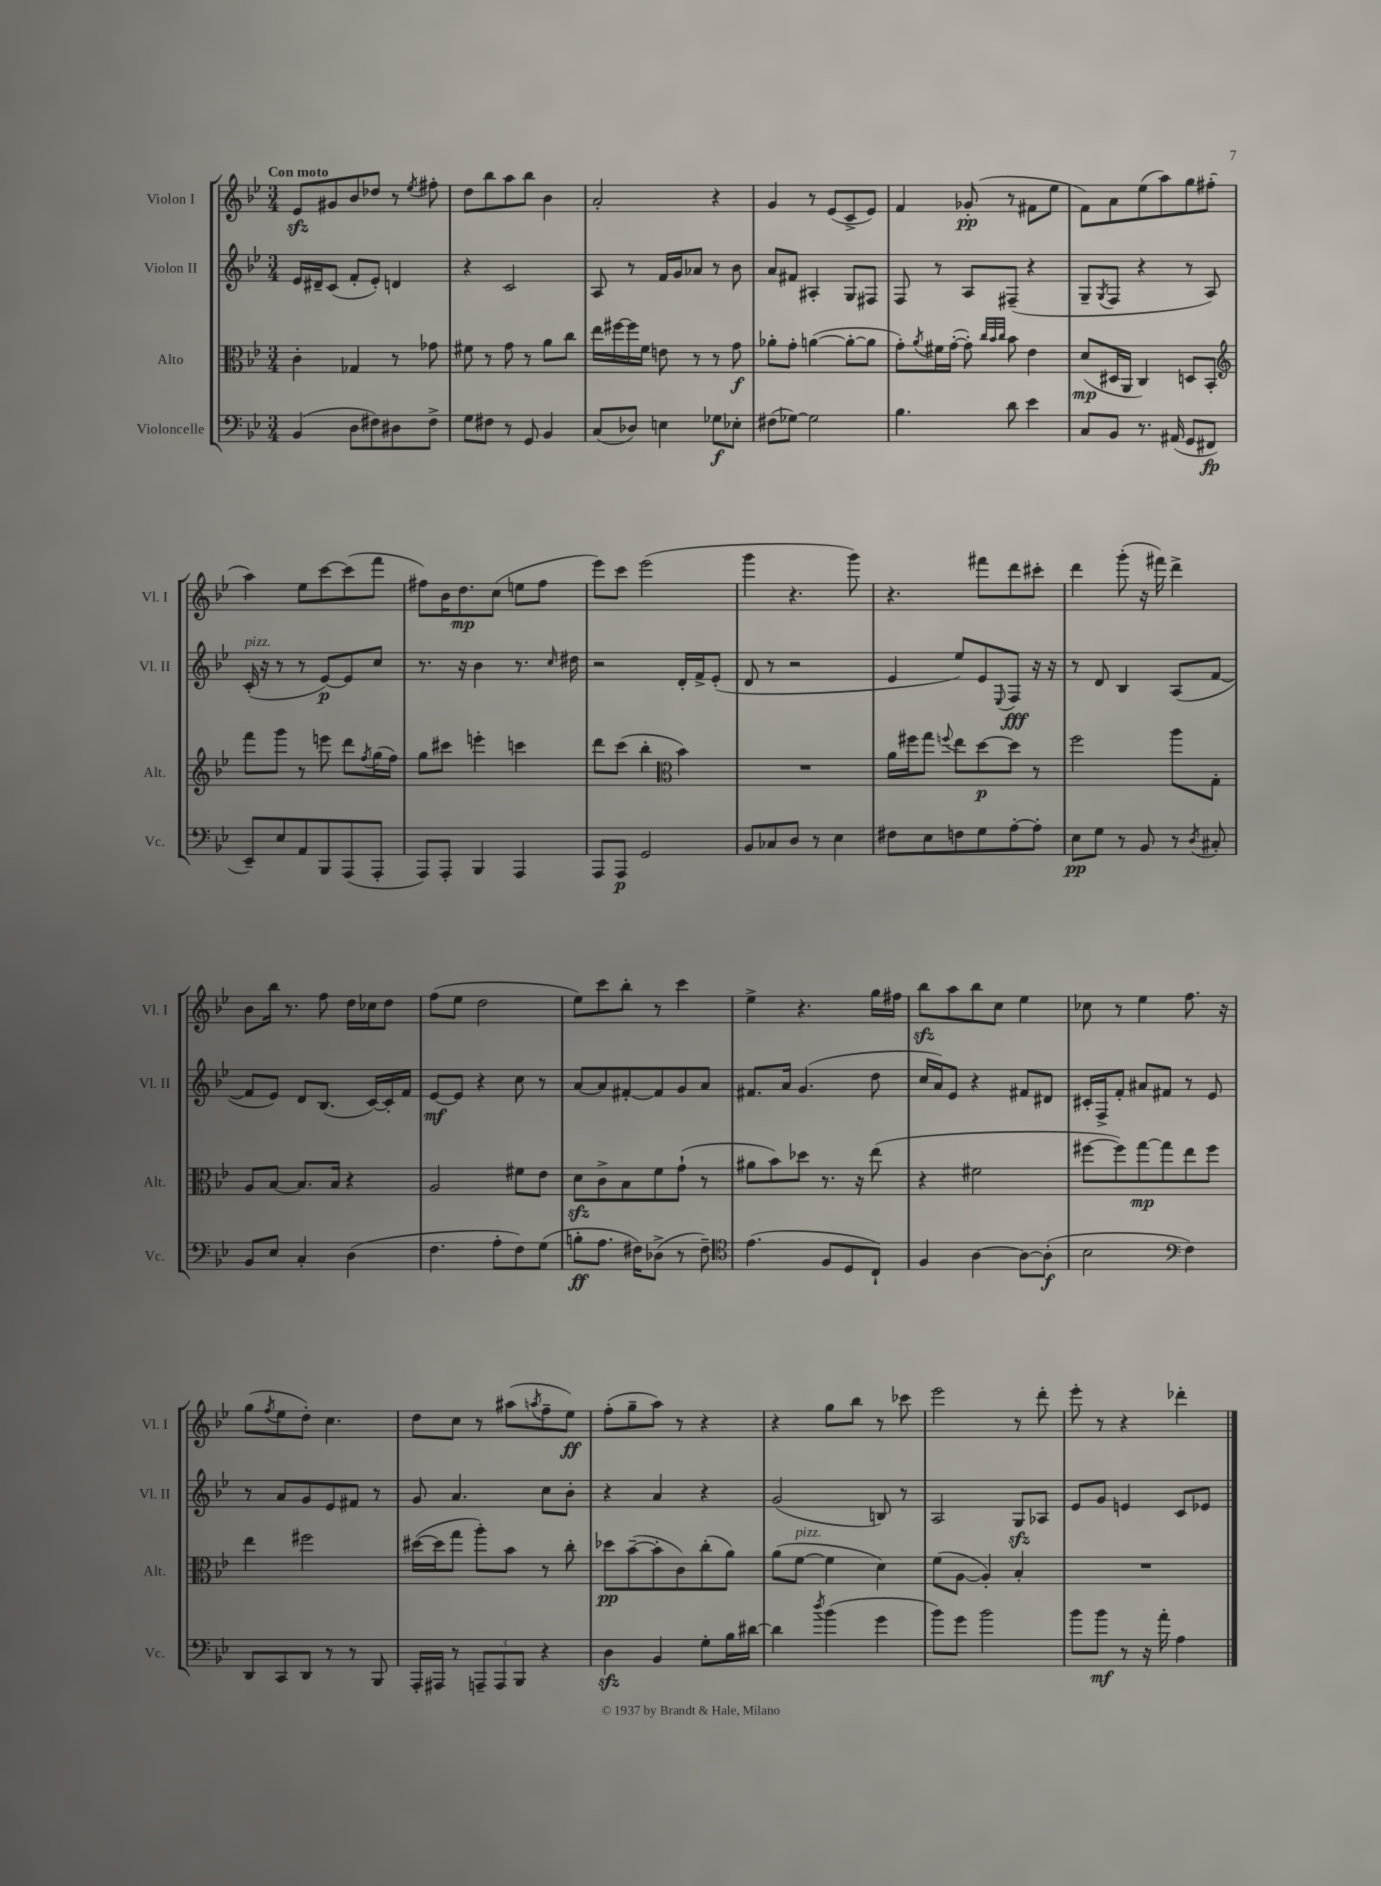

**kern	**kern	**kern	**kern
*staff4	*staff3	*staff2	*staff1
*clefF4	*clefC3	*clefG2	*clefG2
*k[b-e-]	*k[b-e-]	*k[b-e-]	*k[b-e-]
*M3/4	*M3/4	*M3/4	*M3/4
(4BB-/	4c'\	16e-/LL	8e-/L
.	.	16d#~/J	.
.	.	(8c/J	8g#/
8D\L	4G-/	8f'/L	8b-/
8F#\)	.	8e-'/J)	8dd-/J
8D#\	8r	4d/	8r
.	.	.	8qee-/
8F#^\J	8g-\	.	8ff#'\
=	=	=	=
8G\L	8f#\	4r	8dd\L
8F#\J	8r	.	8bb-\
8r	8g\	2c/	8aa\
8GG/	8r	.	8bb-\J
4BB-/	8a\L	.	4b-\
.	8cc\J	.	.
=	=	=	=
(8C/L	16ee-\LL	8A/	2a'/
.	[16ff#\	.	.
8D-/J)	16ff#\]	8r	.
.	16f\JJ	.	.
4E\	8e\	16f/LL	.
.	.	16g/J	.
.	8r	8a-/J	.
8G-\L	8r	8r	4r
8E-'\J	8g\	8b-\	.
=	=	=	=
(8F#\L	8a-'\L	8a/L	4g/
[8G-\J)	8g'\J	8f#/J	.
2G-\]	([4a\	4A#'/	8r
.	.	.	(8e-/L
.	8a'\_L	8G/L	8c^/
.	8a\]J	8F#/J	8e-/J)
=	=	=	=
4.B-\	8g'\L)	8F/	4f/
.	8qa/	.	.
.	16f#\L	8r	.
.	([16g'\JJ	.	.
.	8g'\])	8A/L	(8g-'/
.	32qqcc/LLL	.	.
.	32qqb-/	.	.
.	32qqcc/JJJ	.	.
8d\	8b-\	(8F#~/J	8r
4e-\	4e-\	4r	8f#\L
.	.	.	8ee-\J
=	=	=	=
8C/L	(8d/L	8G~/L	8f\L)
.	.	8qG/	.
8BB-/J	16D#/L	8F/J	8a\
.	16AA/JJ	.	.
8.r	4C/)	4r	(8ee-\
.	.	.	8aa\)
(16AA#/	.	.	.
8GG/L	8D/L	8r	8gg\
8FF#/J	8BB-'/J	8A/)	(8ff#'\J
=	=	=	=
*	*clefG2	*	*
8EE-~/L)	8fff\L	(16c'/	4aa\)
.	.	16r	.
8E-/	8ggg\J	8r	.
8AA/	8r	8r	8ee-\L
8BBB-/	8eee\	[8e-/L)	[8ccc\
(8AAA/	8ddd\L	8e-/]	(8ccc\]
.	8qff/	.	.
8AAA'/J	(16gg\L	8cc/J	8fff\J
.	16ff\JJ)	.	.
=	=	=	=
8AAA/L)	8gg\L	8.r	8ff#\L)
8AAA'/J	8ccc#\J	.	16b-\K
.	.	16r	8.dd\
4BBB-/	4eee'\	4b-\	.
.	.	.	(8cc\J
4AAA/	4ccc\	8.r	8ee\L
.	.	.	8ff#\J
.	.	16qqcc/	.
.	.	16dd#\	.
=	=	=	=
8AAA/L	8ddd\L	2r	8eee-\L)
8AAA/J	(8ccc\J	.	8ccc\J
2GG/	4bb-'\	.	(2eee-\
*	*clefC3	*	*
.	4b-\)	16d'/LL	.
.	.	16f^/J	.
.	.	(8e-'/J	.
=	=	=	=
8BB-/L	2.r	8d/	4ggg\
8C-/	.	8r	.
8D/J	.	2r	4.r
8r	.	.	.
4E-\	.	.	.
.	.	.	8ggg\)
=	=	=	=
8F#\L	16a\LL	4e-/	4.r
.	16ff#\J	.	.
8E-\	8gg\J	.	.
.	8qqff/	.	.
8F\	8ee-\L	8ee-/L)	.
8G\	[8dd\	8e-/	8fff#\L
.	.	8qqE-/	.
[8A'\	8dd\]J	8F/J	8ddd\
8A'\]J	8r	16r	8ccc#'\J
.	.	16r	.
=	=	=	=
8E-\L	2ff\	8r	4ddd\
8G\J	.	8d/	.
8r	.	4B-/	(8ggg'\
8BB-/	.	.	16r
.	.	.	16fff#\)
8r	8aa\L	(8A/L	4ddd^\
8qD/	.	.	.
8C#'/	8G'\J	[8f/J	.
=	=	=	=
8BB-/L	8A/L	8f/]L	8b-\L
8E-/J	[8B-/J	8e-/J)	16bb-\Jk
.	.	.	8.r
4C'/	8.B-/]L	8d/L	.
.	.	(8.B-/J	8ff\
.	16B-/Jk	.	.
(4D\	4r	.	16dd\LL
.	.	[16c/LL)	16cc-\J
.	.	16c'/]	8dd\J
.	.	16f/JJ	.
=	=	=	=
4.F\	2A/	[8e-/L	(8ff\L
.	.	8e-/]J	8ee-\J
.	.	4r	2dd\
8A'\L	.	.	.
8F\)	8f#\L	8cc\	.
(8G\J	8e-\J	8r	.
=	=	=	=
8B'\L	8d\L	[8a/L	8ee-\L)
8.A\J	8c^\	8a/]	8ccc\
.	8B-\	[8f#'/	8bb-'\J
16F#\LK)	.	.	.
(8D-^\J	8f\	8f#/]	8r
8r	(8g`\J	8g/	4ccc\
8F#~\)	8r	8a/J	.
=	=	=	=
*clefC4	*	*	*
(4.e-\	8a#\L	8.f#/L	4ee-^\
.	8b-\)	.	.
.	.	16a/Jk	.
.	8dd-\J	(4.g/	4.r
8F/L	8.r	.	.
8D/	.	.	.
.	16r	.	.
8C`/J)	(8ee-\	8dd\	16gg\LL
.	.	.	16ff#\JJ
=	=	=	=
4F/	4r	16cc/LL	8bb-\L
.	.	16a/J)	.
.	.	8e-/J	8aa\
[4A\	2f#\	4r	8bb-\
.	.	.	8cc\J
8A\_L	.	8f#/L	4ee-\
(8A'\]J	.	8d#/J	.
=	=	=	=
2B-\	[8ff#\L	16c#'/LL	8cc-\
.	.	16F^/J	.
.	8ff#\])	8f'/J	8r
.	[8gg\	8a#/L	4ee-\
.	8gg\]	8f#/J	.
*clefF4	*	*	*
4F\)	8ee-\	8r	8.ff\
.	8ff#\J	8e-/	.
.	.	.	16r
=	=	=	=
8DD/L	4ee-\	8r	(8gg\L
.	.	.	8qff/
8CC/	.	8a/L	8ee-\
8DD/J	2ff#\	8g/	8dd'\J)
8r	.	8e-/	4.cc\
8r	.	8f#/J	.
8BBB-/	.	8r	.
=	=	=	=
16AAA'/LL	([16dd#\LL	8g/	8dd\L
16AAA#/JJ	16dd#\]J	.	.
8r	8gg\J	4.a/	8cc\J
12AAA~/L	8aa'\L)	.	8r
12AAA/	.	.	.
.	8b-\J	.	(8aa#\L
12BBB-/J	.	.	.
.	.	.	8qaa/
4r	8r	8cc\L	8ff~\
.	8cc'\	8b-'\J	8ee-\J)
=	=	=	=
4D\	8dd-\L	4r	(8ff'\L
.	([8b-~\	.	8gg~\
4BB-/	8b-'\]	4a/	8aa\J)
.	8c\)	.	8r
8G'\L	(8cc'\	4r	4r
16B-\L	8a\J)	.	.
[16d#\JJ	.	.	.
=	=	=	=
4d#\]	(8a\L	(2g/	4r
.	[8f\J	.	.
8qdd/	.	.	.
(4b-\	4f\]	.	8gg\L
.	.	.	8bb-\J
4g\	4d\)	8B/)	8r
.	.	8r	8ccc-\
=	=	=	=
8b-\L)	(8f\L	2A/	2eee-\
8g\J	[8A\J	.	.
2b-\	4A'/])	.	.
.	4B-'/	8G/L	8r
.	.	8A-/J	8ddd'\
=	=	=	=
8b-\L	2.r	8e-/L	8eee-'\
8b-\J	.	8g/J	8r
8r	.	4e/	4r
16r	.	.	.
16a'\	.	.	.
4A\	.	8c/L	4ddd-'\
.	.	8e-/J	.
==	==	==	==
*-	*-	*-	*-
